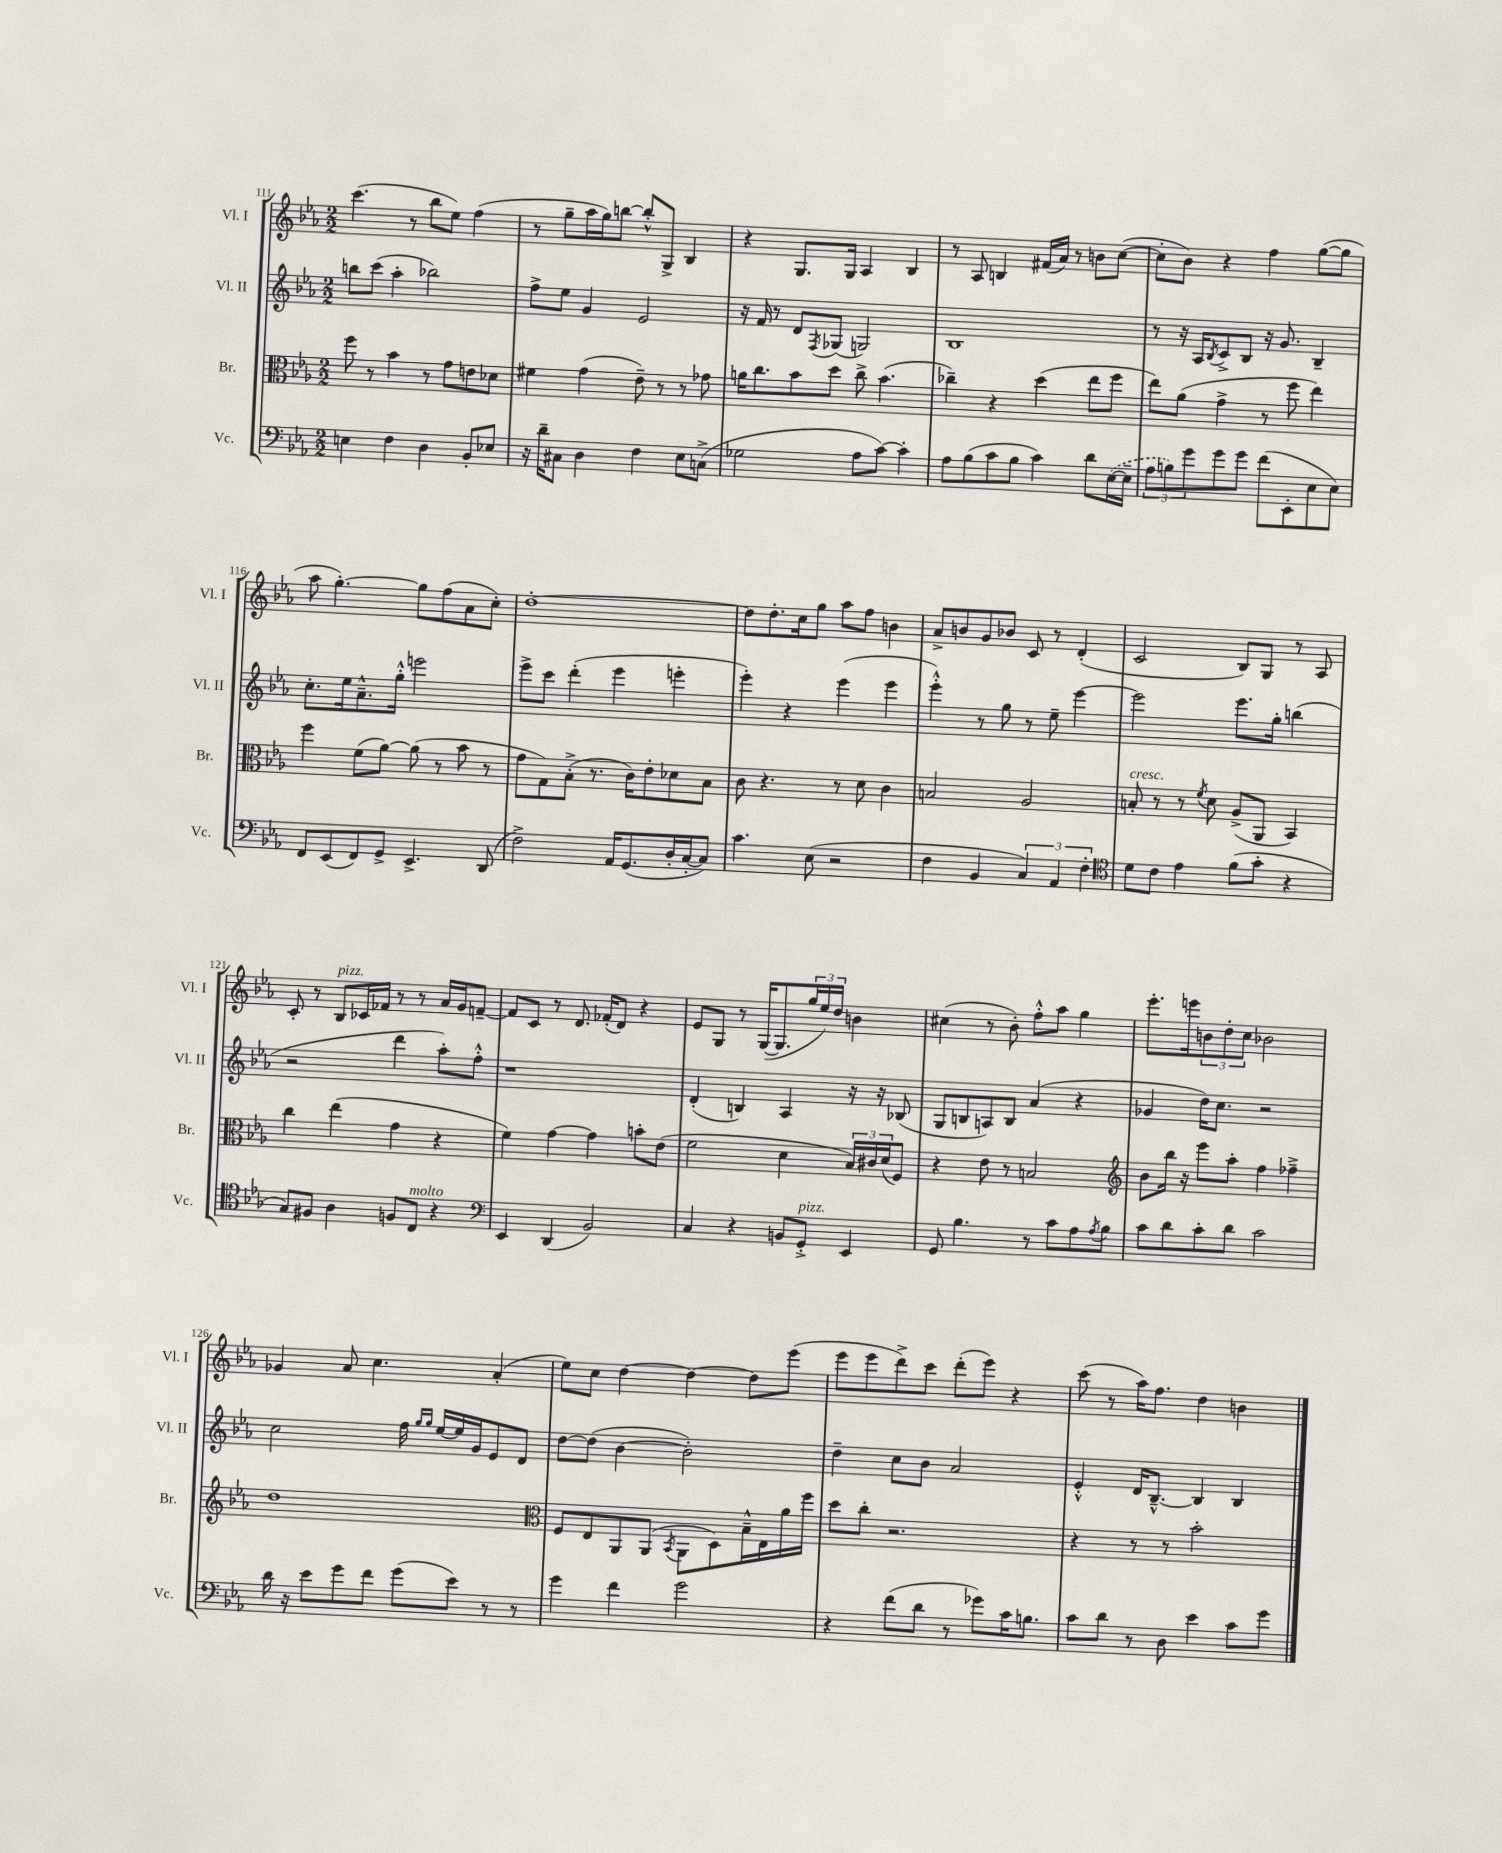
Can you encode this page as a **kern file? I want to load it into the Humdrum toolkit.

**kern	**kern	**kern	**kern
*part4	*part3	*part2	*part1
*staff4	*staff3	*staff2	*staff1
*I"Vc.	*I"Br.	*I"Vl. II	*I"Vl. I
*I'Vc.	*I'Br.	*I'Vl. II	*I'Vl. I
*clefF4	*clefC3	*clefG2	*clefG2
*k[b-e-a-]	*k[b-e-a-]	*k[b-e-a-]	*k[b-e-a-]
*M2/2	*M2/2	*M2/2	*M2/2
=111	=111	=111	=111
4En\	8ff\	8bbn\L	(4.ccc\
.	8r	(8ccc\J	.
4F\	4b-\	4aa-'\	.
.	.	.	8r
4D\	8r	2bb-X\)	8bb-\L
.	8g\L	.	8ee-\J)
8BB-'/L	8en\	.	(4ff\
8E-X/J	8d-X\J	.	.
=112	=112	=112	=112
16r	4f#X\	8ff^\L	8r
16d~\KL	.	.	.
8C#X\J	.	8ee-\J	8gg~\L
4D\	(4g\	4g/	16aa-\L
.	.	.	16gg\J)
.	.	.	[8bbn\J
4F\	8e-~\)	2e-/	8bb'^^/L]
.	8r	.	8G^/J
8E-\L	8r	.	4B-/
(8Cn^\J	8g-X\	.	.
=113	=113	=113	=113
2G-X\	16an\KL	16r	4r
.	8.cc\	16f/	.
.	.	8r	.
.	8b-\	8d/L	8.G/L
.	.	8qF/	.
.	8dd\J	(8G-X/J	.
.	.	.	16G/Jk
8A-\L	8cc^\	2Gn/)	4A-/
[8c\J)	(4.b-\	.	.
4c'\]	.	.	4B-/
=114	=114	=114	=114
8A-\L	4cc-X~\)	1B-	8r
(8B-\	.	.	8A-/
8c\	4r	.	4Bn/
8B-\J	.	.	.
4c\)	(4dd\	.	(16f#X/LL
.	.	.	16a-/JJ)
.	.	.	8r
8d\L	8ee-\L	.	8bn\L
([16E-\L	8ff\J	.	([8cc\J
16E-~\JJ]	.	.	.
=115	=115	=115	=115
12A-\L	8ee-\L)	8r	8cc'\L]
12Bn\)	.	.	.
.	(8a-\J	16r	8b-\J)
12g\	.	.	.
.	.	16A-/KL	.
.	.	8qB-/	.
8g\	4g^\	8c^/	4r
8g\J	.	8B-/J	.
(8f\L	8r	16r	4ff\
.	.	8.g/	.
8EE-'\	8ff\	.	.
8E-\	4ee-\)	4B-~/	([8gg\L
8E-\J)	.	.	8gg\J]
!!LO:LB:g=z
=116	=116	=116	=116
8FF/L	4ff\	8.cc'\L	8aa-\
(8EE-/	.	.	[4.gg'\)
.	.	16ee-\k	.
8FF/)	(8f\L	8.a-~^^\	.
8GG^/J	[8a-\J)	.	.
.	.	16gg'^^\Jk	.
4.EE-^/	(8a-\]	2eeen\	8gg\L]
.	8r	.	(8ff\
.	8b-\	.	8a-\
(8DD/	8r	.	8cc'\J)
=117	=117	=117	=117
2F^\)	8g\L	8eee-^\L	[1dd'
.	8G\)	8ccc\J	.
.	(8B-'^\J	(4ddd'\	.
.	8.r	.	.
16AA-/KL	.	4eee-\	.
(8.GG/	16c\KL)	.	.
.	8e-'\	.	.
16D'/L	8d-X\	4eeen'\	.
[16C'/J	.	.	.
8C/J])	8B-\J	.	.
=118	=118	=118	=118
4.c\	8c\	4eee-'\)	8dd\L]
.	4.r	.	8.dd'\
.	.	4r	.
.	.	.	16cc\k
(8E-\	.	.	8gg\J
2r	8r	(4eee-\	8aa-\L
.	8d\	.	8ff\J
.	4c\	4eee-\	4bn\
=119	=119	=119	=119
4F\	2Bn/	4eee-'^^\)	8a-^/L
.	.	.	8bn/
4BB-/	.	8r	8g/
.	.	8gg\	8b-X/J
6C/)	2A-/	8r	8c/
.	.	8ee-~\	8r
6AA-/	.	.	.
.	.	[4eee-\	(4d'/
6F'\	.	.	.
=120	=120	=120	=120
*clefC4	*	*	*
!	!LO:TX:a:i:t=cresc.	!	!
8d\L	8Bn'/	2eee-\]	2c/
8c\J	8r	.	.
4e-\	8r	.	.
.	8qf/	.	.
.	8d\	.	.
(8f\L	(8A-^/L	8.eee-\L	8B-/L)
8g'\J	8AA-/J	.	8G/J
.	.	16gg'\Jk	.
4r	4BB-/)	(4bbn\	8r
.	.	.	8A-/
!!LO:LB:g=z
=121	=121	=121	=121
8G/L)	4cc\	2r	8c'/
8F#X/J	.	.	8r
!	!	!	!LO:TX:a:i:t=pizz.
4A-\	(4ee-\	.	8B-/L
.	.	.	16c-X/L
.	.	.	16f-X/JJ
8Fn/L	4g\	4ddd\	8r
!LO:TX:a:i:t=molto	!	!	!
8C/J	.	.	8r
4r	4r	8aa-'\L)	16a-/LL
.	.	.	16g/J
.	.	8ff'^^\J	[8fn~/J
=122	=122	=122	=122
*clefF4	*	*	*
4EE-/	4f\)	1r	8f/L]
.	.	.	8c/J
(4DD/	[4g\	.	8r
.	.	.	8.d/
2BB-/)	4g\]	.	.
.	.	.	(16f-X'/KL
.	.	.	8d/J)
.	8bn'\L	.	4r
.	(8e-\J	.	.
=123	=123	=123	=123
4C/	2f\	(4d'/	8e-/L
.	.	.	8G/J
4r	.	4Bn/)	8r
.	.	.	([16G/KL
.	.	.	8.G/]
8BBn/L	4d\	4A-/	.
!LO:TX:a:i:t=pizz.	!	!	!
8GG'^/J	.	.	24gg/L
.	.	.	24ee-/)
.	.	.	24dd/JJ
4EE-/	24B-/LL)	16r	4bn\
.	24c#X/	.	.
.	.	16r	.
.	(24d/J	.	.
.	8F/J)	(8B-X/	.
=124	=124	=124	=124
8GG/	4r	8G/L	(4cc#X\
4.B-\	.	8Bn/	.
.	8e-\	8An/)	8r
.	8r	8B/J	8b-'\)
8r	2Bn/	(4a-/	8ff'^^\L
8c\L	.	.	8aa-\J
8A-\	.	4r	4gg\
8qA-/	.	.	.
8B-\J	.	.	.
=125	=125	=125	=125
*	*clefG2	*	*
8c\L	8b-\L	4g-X/	8.eee-'\L
8d\	16bb-\Jk	.	.
.	16r	.	16eeen\k
8c'\	8eee-\L	16dd\KL)	12bn\
.	.	8.cc\J	.
.	.	.	12dd'\
8d\J	8aa-'\J	.	.
.	.	.	12cc\J
2c\	4ff\	2r	2b-X\
.	4ff-X~^\	.	.
!!LO:LB:g=z
=126	=126	=126	=126
16d\	1dd	2cc\	4g-X/
16r	.	.	.
8e-\L	.	.	.
8g\	.	.	8a-/
8f\J	.	.	4.cc\
(8g\L	.	16ff\	.
.	.	16qqgg/LL	.
.	.	16qqgg/JJ	.
.	.	[16ee-/LL	.
8e-\J)	.	16ee-/]	.
.	.	16g/J	.
8r	.	8e-/	(4a-'/
8r	.	8d/J	.
=127	=127	=127	=127
*	*clefC3	*	*
4g\	8F/L	[8dd\L	8ee-\L)
.	8E-/	(8dd\J]	8cc\J
4f\	8AA-/	[4b-\	[4dd\
.	(8AA-/J	.	.
.	8qBB-/	.	.
2g\	8AA-\L	2b-'\])	4dd\_
.	8D\)	.	.
.	16B-~^^\L	.	8dd\L]
.	16E-\	.	.
.	16a-\	.	(8eee-\J
.	16ff\JJ	.	.
=128	=128	=128	=128
4r	8dd\L	4dd~\	8eee-\L
.	8cc'\J	.	8eee-\
(8f\L	2.r	8cc\L	8ddd^\)
8d\J	.	8b-\J	8ccc\J
8r	.	2a-/	(8ddd'\L
8g-X\L)	.	.	8eee-\J)
16c\K	.	.	4r
8.Bn\J	.	.	.
=129	=129	=129	=129
8c\L	4r	4e-'^^/	(8ccc\
8d\J	.	.	8r
8r	8r	16d/KL	16aa-\KL)
.	.	[8.B-~^^/J	8.ff\J
8D\	8r	.	.
4e-\	2b-'\	4B-/]	4dd\
8c\L	.	4B-/	4bn\
8g\J	.	.	.
==	==	==	==
*-	*-	*-	*-
